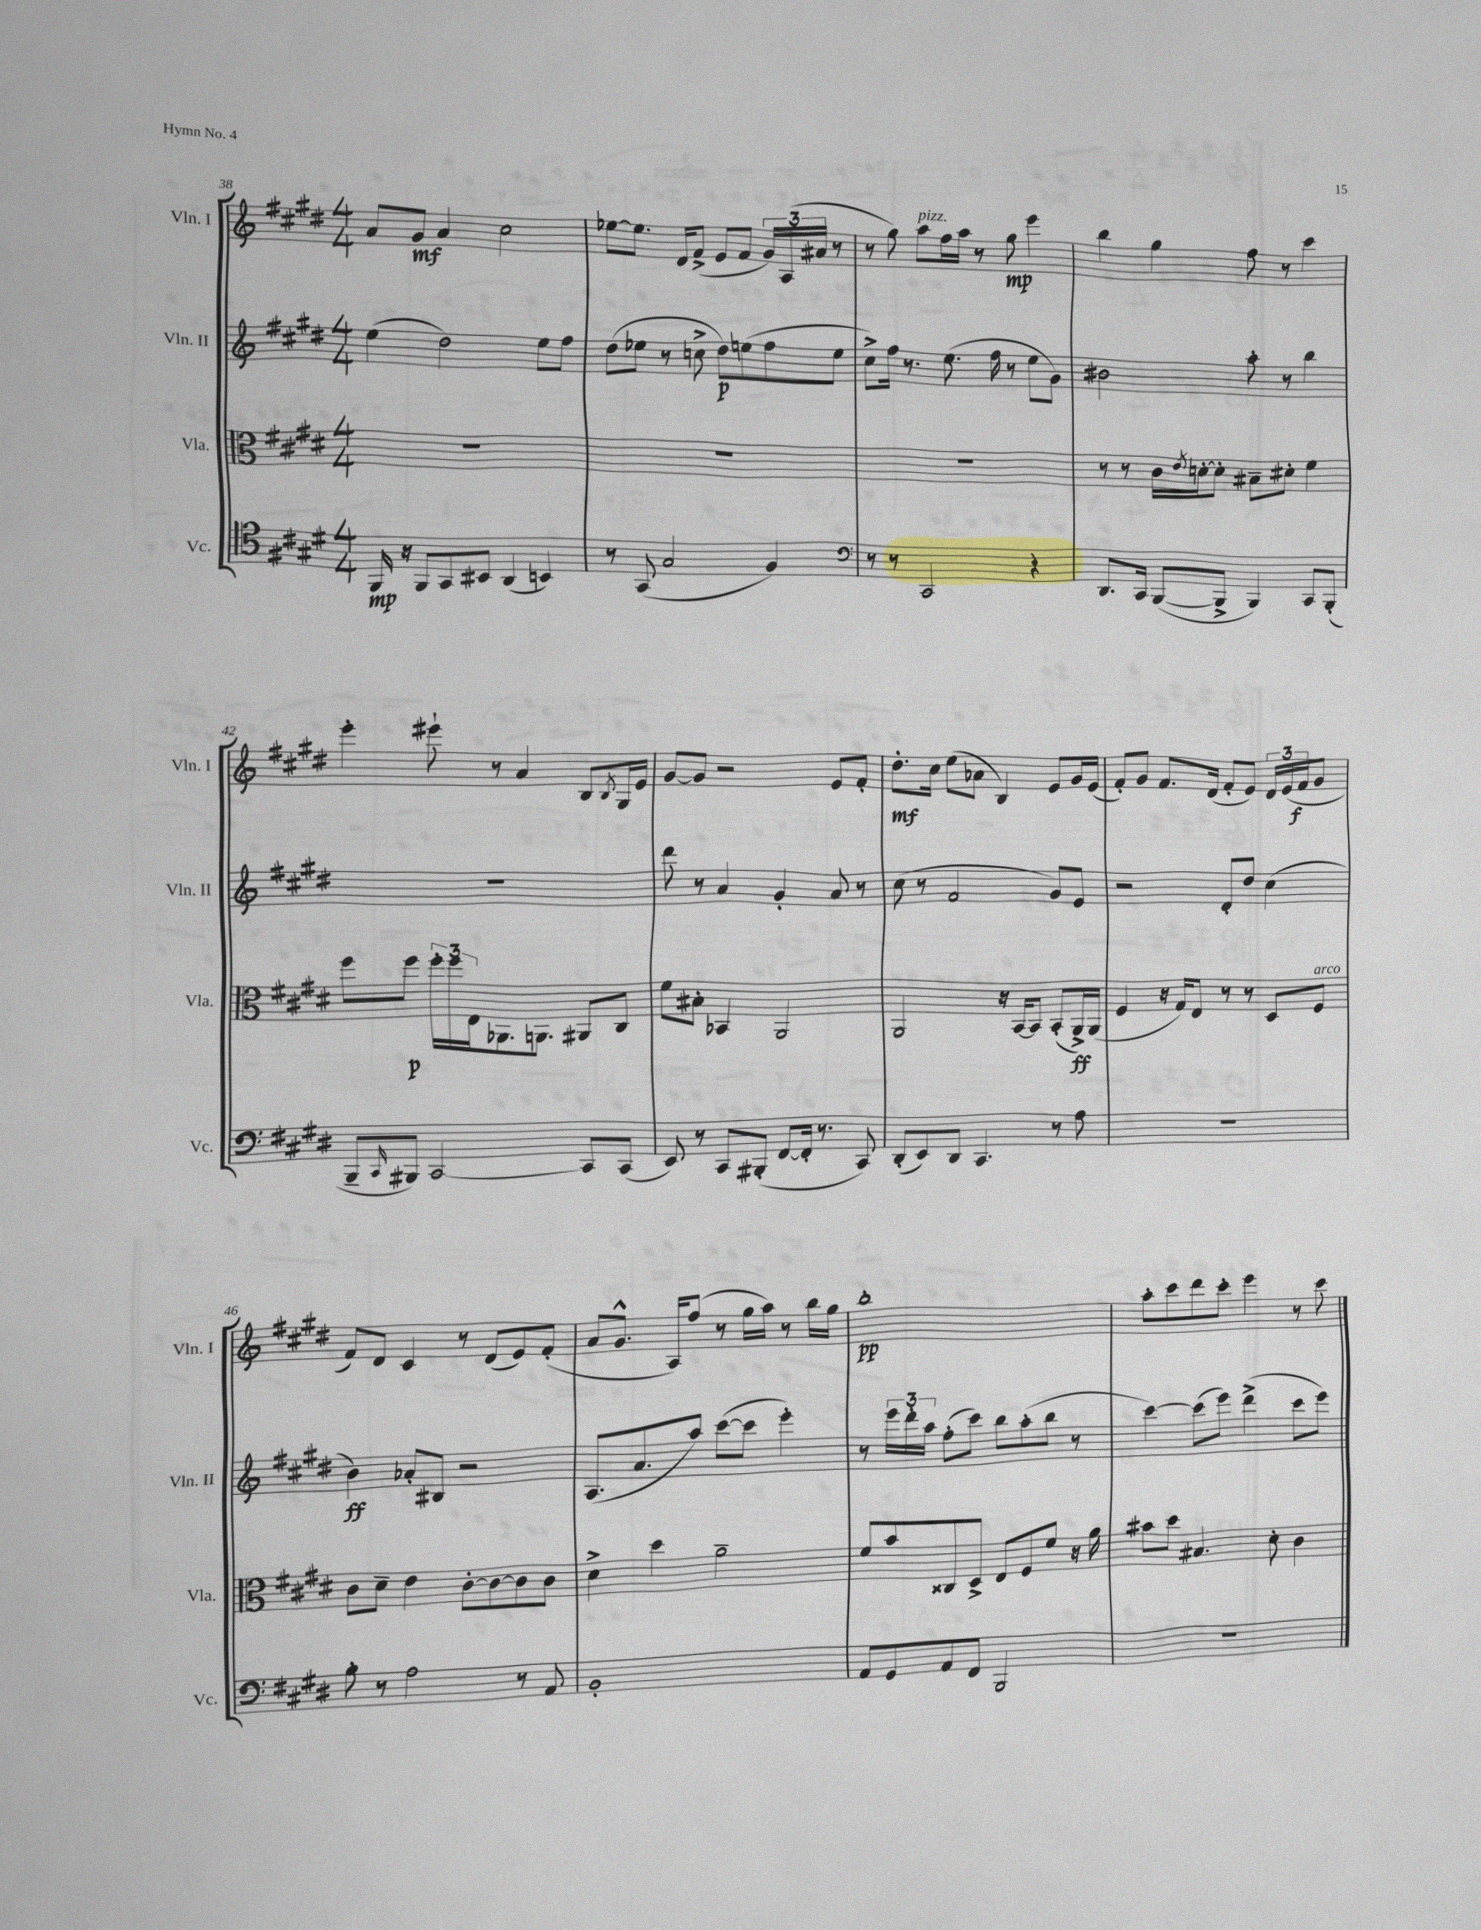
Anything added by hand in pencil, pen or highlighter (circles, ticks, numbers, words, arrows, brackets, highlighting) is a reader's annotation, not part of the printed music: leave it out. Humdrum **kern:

**kern	**kern	**kern	**kern
*staff4	*staff3	*staff2	*staff1
*clefC4	*clefC3	*clefG2	*clefG2
*k[f#c#g#d#]	*k[f#c#g#d#]	*k[f#c#g#d#]	*k[f#c#g#d#]
*M4/4	*M4/4	*M4/4	*M4/4
16FF#	1r	(4ee	8a
16r	.	.	.
8FF#	.	.	8g#
8GG#	.	2dd#)	4a
8BB#	.	.	.
(4AA	.	.	2cc#
4BB)	.	8ee	.
.	.	8ff#	.
=	=	=	=
8r	1r	(8dd#	[8ee-
(8GG#	.	8ee-	8.ee-]
2G#	.	8r	.
.	.	.	16d#
.	.	8cc^	(8f#^
.	.	8dd#)	8e
.	.	(8ee	8f#
4F#)	.	8ff#	24g#)
.	.	.	(24A
.	.	.	24a#
.	.	8ee	8r
=	=	=	=
*clefF4	*	*	*
8r	1r	8cc#^)	8r
8r	.	16ff#	8gg#)
.	.	8.r	.
2CC#	.	.	8aa
.	.	(8.ee	16ff#
.	.	.	16aa
.	.	.	8r
.	.	16ff#	.
.	.	8r	8gg#
4r	.	8ee	4eee
.	.	8g#)	.
=	=	=	=
8.DD#	8r	2b#	4bb
.	8r	.	.
16CC#	.	.	.
([8BBB	16c#	.	4gg#
.	8qe	.	.
.	[16d'	.	.
8BBB^]	8d']	.	.
4BBB)	8B#~	8aa'	8ff#
.	8d#'	8r	8r
8CC#	4f#	4bb	4ccc#
(8BBB'	.	.	.
=	=	=	=
8BBB~	8ff#	1r	4eee'
16qqCC#	.	.	.
8BBB#)	8ff#	.	.
[2CC#	24ff#'	.	8eee#`
.	24ff#	.	.
.	24E	.	.
.	8.AA-	.	8r
.	.	.	4a
.	8.AA	.	.
8CC#]	8AA#	.	8B
.	.	.	8qB
(8CC#	8C#	.	16G#
.	.	.	16e
=	=	=	=
8EE)	8f#	8ddd#	[8g#
8r	8B#'	8r	8g#]
8CC#	4BB-	4a	2r
(8BBB#'	.	.	.
[8FF#	2AA	4g#'	.
16FF#']	.	.	.
8.r	.	.	.
.	.	8a	8e
8CC#)	.	8r	8f#'
=	=	=	=
(8DD#'	2AA	(8cc#	8.dd#'
8EE)	.	8r	.
.	.	.	16cc#
8DD#	.	2f#	(8ee
4.CC#	.	.	8a-
.	16r	.	4B)
.	[16BB	.	.
.	8BB]	.	.
8r	(8BB'	8g#)	8e
8A	16AA^)	8e	16g#
.	(16AA	.	(16e
=	=	=	=
1r	4F#	2r	8f#')
.	.	.	8g#
.	16r	.	8.f#
.	16G#)	.	.
.	8E	.	.
.	.	.	(16d#
.	8r	8d#'	8f#'
.	8r	8dd#	8e)
.	8D#	(4cc#	24d#
.	.	.	(24e
.	.	.	24f#
.	8F#	.	8g#
=	=	=	=
8B'	8c#	4b)	8f#)
8r	8d#~	.	8d#
2A	4e	8a-'	4c#
.	.	8B#	.
.	[8c#'	2r	8r
.	8c#_	.	(8d#
8r	8c#]	.	8e)
8AA	8c#	.	(8f#'
=	=	=	=
1BB'	4d#^	(8.A	8a
.	.	.	8.g#^^
.	.	8.a	.
.	4dd#	.	.
.	.	.	16A)
.	.	8aa)	(8ff#
.	2a~	([8ccc#	8r
.	.	8ccc#]	16gg#
.	.	.	16aa)
.	.	4eee')	8r
.	.	.	16bb
.	.	.	16gg#
=	=	=	=
8AA	8f#	8r	1bb'
8GG#	8b	24eee	.
.	.	24ddd#'	.
.	.	24aa	.
8AA	8C##	(8ff#'	.
8FF#	8D#^	8ccc#)	.
2BBB	8E	8bb	.
.	8F#	(8aa'	.
.	8f#	8bb	.
.	16r	8r	.
.	16a	.	.
=	=	=	=
1r	8b#	[4ccc#)	8aa'
.	8dd#	.	8ccc#
.	4.B#	(8ccc#]	8ddd#
.	.	8eee)	8ccc#'
.	.	(4ddd#^	4eee
.	8d#'	.	.
.	4c#	8ccc#	8r
.	.	8eee)	8ccc#
==	==	==	==
*-	*-	*-	*-
